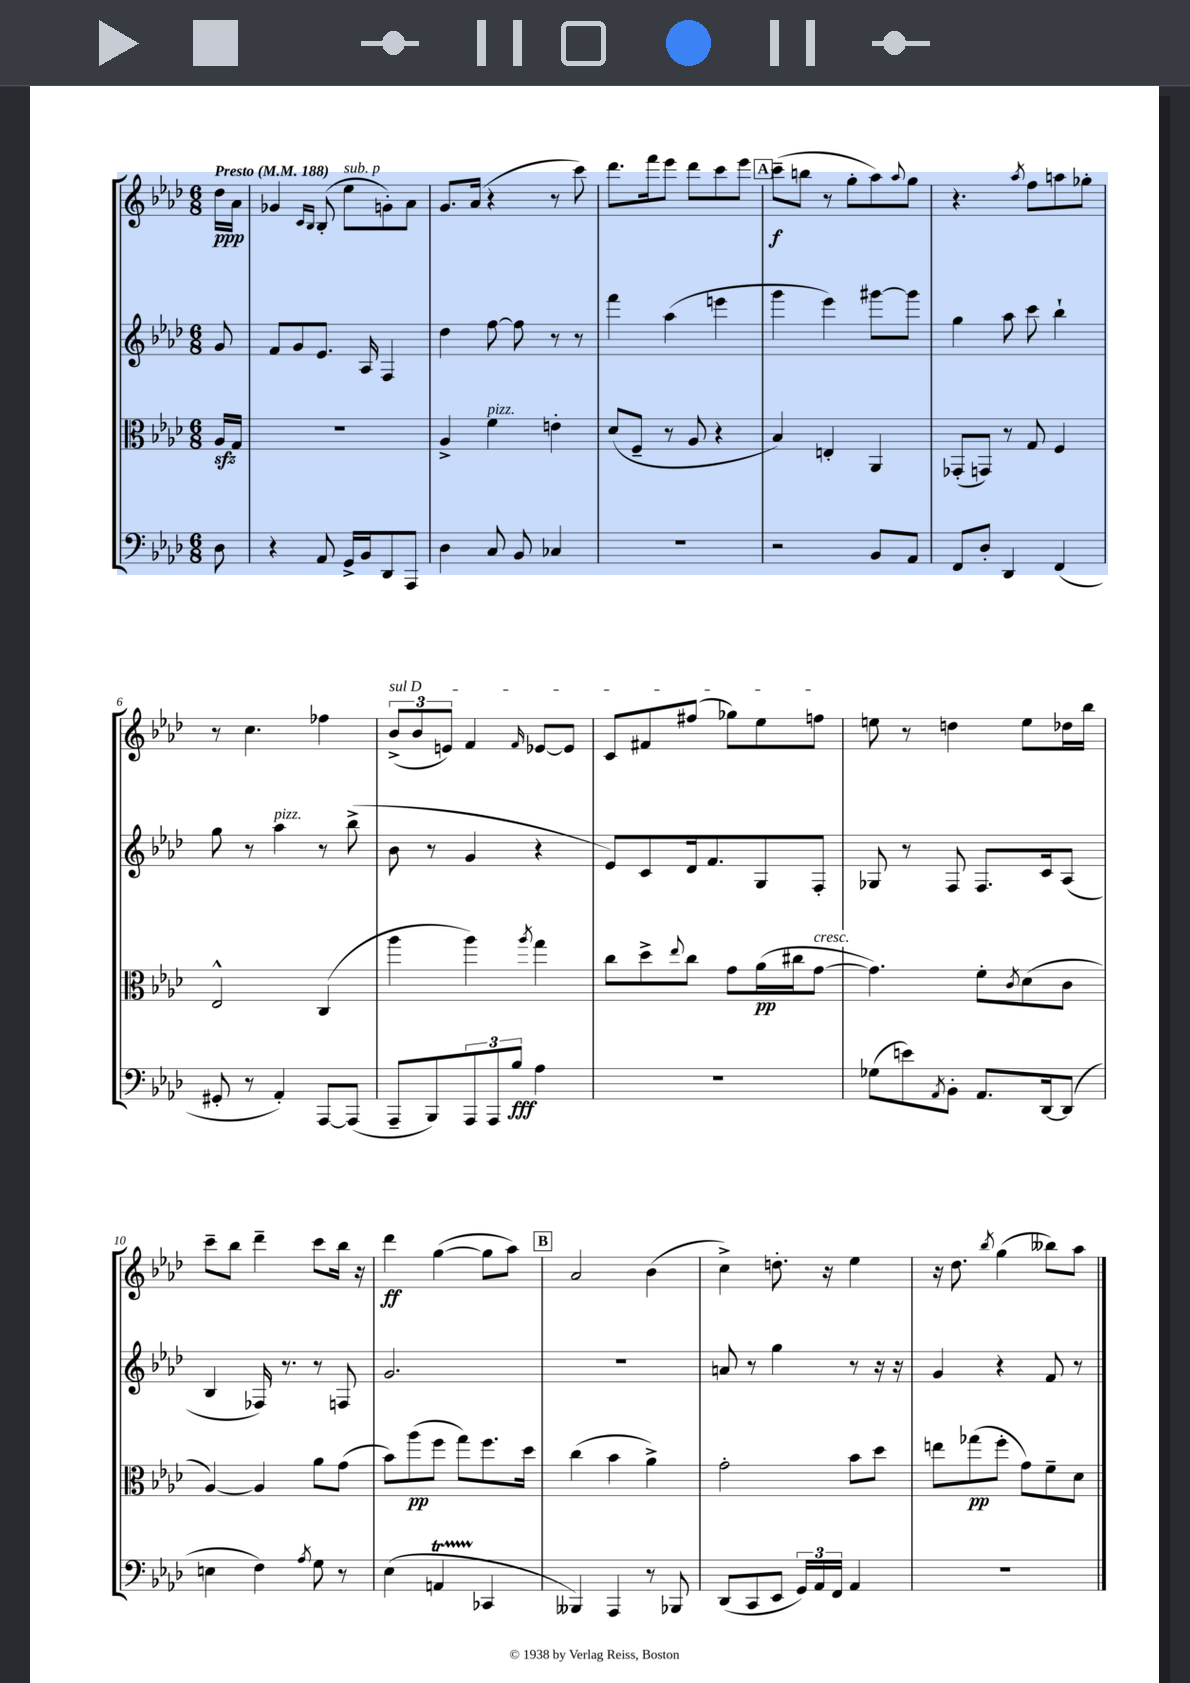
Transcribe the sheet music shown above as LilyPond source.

<<
\new StaffGroup <<
\new Staff = "s0" {
    \clef treble \key aes \major \numericTimeSignature \time 6/8 \partial 8 \tempo "Presto" 4 = 188
    des''16\ppp aes'16 |
    ges'4 \grace { c'16 bes16 } bes8-.( ees''8^\markup { \italic "sub. p" } g'8-.) aes'8 |
    g'8. aes'16( r4 r8 c'''8) |
    des'''8. f'''16 ees'''8 des'''8 c'''8 ees'''8 |
    \mark \markup { \box "A" } c'''8--\f( b''8 r8 g''8-. aes''8) \appoggiatura { aes''8 } g''8 |
    r4. \acciaccatura { aes''8 } f''8 a''8 ges''8-. |
    r8 c''4. fes''4 |
    \tuplet 3/2 { \once \override TextSpanner.bound-details.left.text = \markup { \italic "sul D" } bes'8->\startTextSpan( bes'8 e'8) } f'4 \grace { f'16 } ees'8~ ees'8 |
    c'8 fis'8 fis''8( ges''8) ees''8 f''8\stopTextSpan |
    e''8 r8 d''4 e''8 des''16 bes''16 |
    c'''8-- bes''8 des'''4-- c'''8 bes''16 r16 |
    des'''4\ff g''4~( g''8 aes''8) |
    \mark \markup { \box "B" } aes'2 bes'4( |
    c''4->) d''8.-. r16 ees''4 |
    r16 des''8. \acciaccatura { bes''8 } g''4( beses''8) aes''8 \bar "|." |
}
\new Staff = "s1" {
    \clef treble \key aes \major \numericTimeSignature \time 6/8 \partial 8
    g'8 |
    f'8 g'8 ees'8. aes16 f4 |
    des''4 f''8~ f''8 r8 r8 |
    f'''4 aes''4( e'''4 |
    \mark \markup { \box "A" } g'''4 ees'''4) gis'''8~ gis'''8 |
    g''4 aes''8 c'''8 bes''4-! |
    g''8 r8 aes''4^\markup { \italic "pizz." } r8 bes''8->( |
    bes'8 r8 g'4 r4 |
    ees'8) c'8 des'16 f'8. g8 f8-. |
    ges8 r8 f8 f8. c'16 aes8( |
    bes4 fes16) r8. r8 f8 |
    g'2. |
    \mark \markup { \box "B" } R2. |
    a'8 r8 g''4 r8 r16 r16 |
    g'4 r4 f'8 r8 \bar "|." |
}
\new Staff = "s2" {
    \clef alto \key aes \major \numericTimeSignature \time 6/8 \partial 8
    aes16\sfz g16 |
    R2. |
    aes4-> f'4^\markup { \italic "pizz." } e'4-. |
    des'8( f8-- r8 aes8 r4 |
    \mark \markup { \box "A" } bes4) e4-. aes,4 |
    ges,8-.( g,8) r8 g8 f4 |
    ees2-^ c4( |
    aes''4 aes''4) \acciaccatura { aes''8 } g''4 |
    c''8 des''8-> \appoggiatura { ees''8 } c''8 g'8 aes'16\pp( cis''16 g'8~^\markup { \italic "cresc." } |
    g'4.) f'8-. \acciaccatura { c'8 } des'8( c'8 |
    aes4~) aes4 aes'8 g'8( |
    bes'8) aes''8\pp( f''8 g''8) f''8. des''16 |
    \mark \markup { \box "B" } c''4( bes'4 aes'4->) |
    g'2-. bes'8 des''8 |
    e''8 ges''8\pp( f''8-. g'8) f'8-- des'8 \bar "|." |
}
\new Staff = "s3" {
    \clef bass \key aes \major \numericTimeSignature \time 6/8 \partial 8
    des8 |
    r4 aes,8 g,16-> bes,16 des,8 aes,,8 |
    des4 c8 bes,8 ces4 |
    R2. |
    \mark \markup { \box "A" } r2 bes,8 aes,8 |
    f,8 des8-. des,4 f,4( |
    gis,8-. r8 aes,4-.) aes,,8~ aes,,8( |
    aes,,8-- bes,,8) \tuplet 3/2 { aes,,8 aes,,8 bes8\fff } aes4 |
    R2. |
    ges8( e'8) \acciaccatura { aes,8 } bes,8-. aes,8. des,16~ des,8( |
    e4 f4) \acciaccatura { aes8 } g8 r8 |
    ees4( a,4\startTrillSpan ces,4\stopTrillSpan |
    \mark \markup { \box "B" } beses,,4) aes,,4 r8 bes,,8 |
    des,8( c,8 ees,8 \tuplet 3/2 { g,16) aes,16 f,16 } aes,4 |
    R2. \bar "|." |
}
>>
>>
